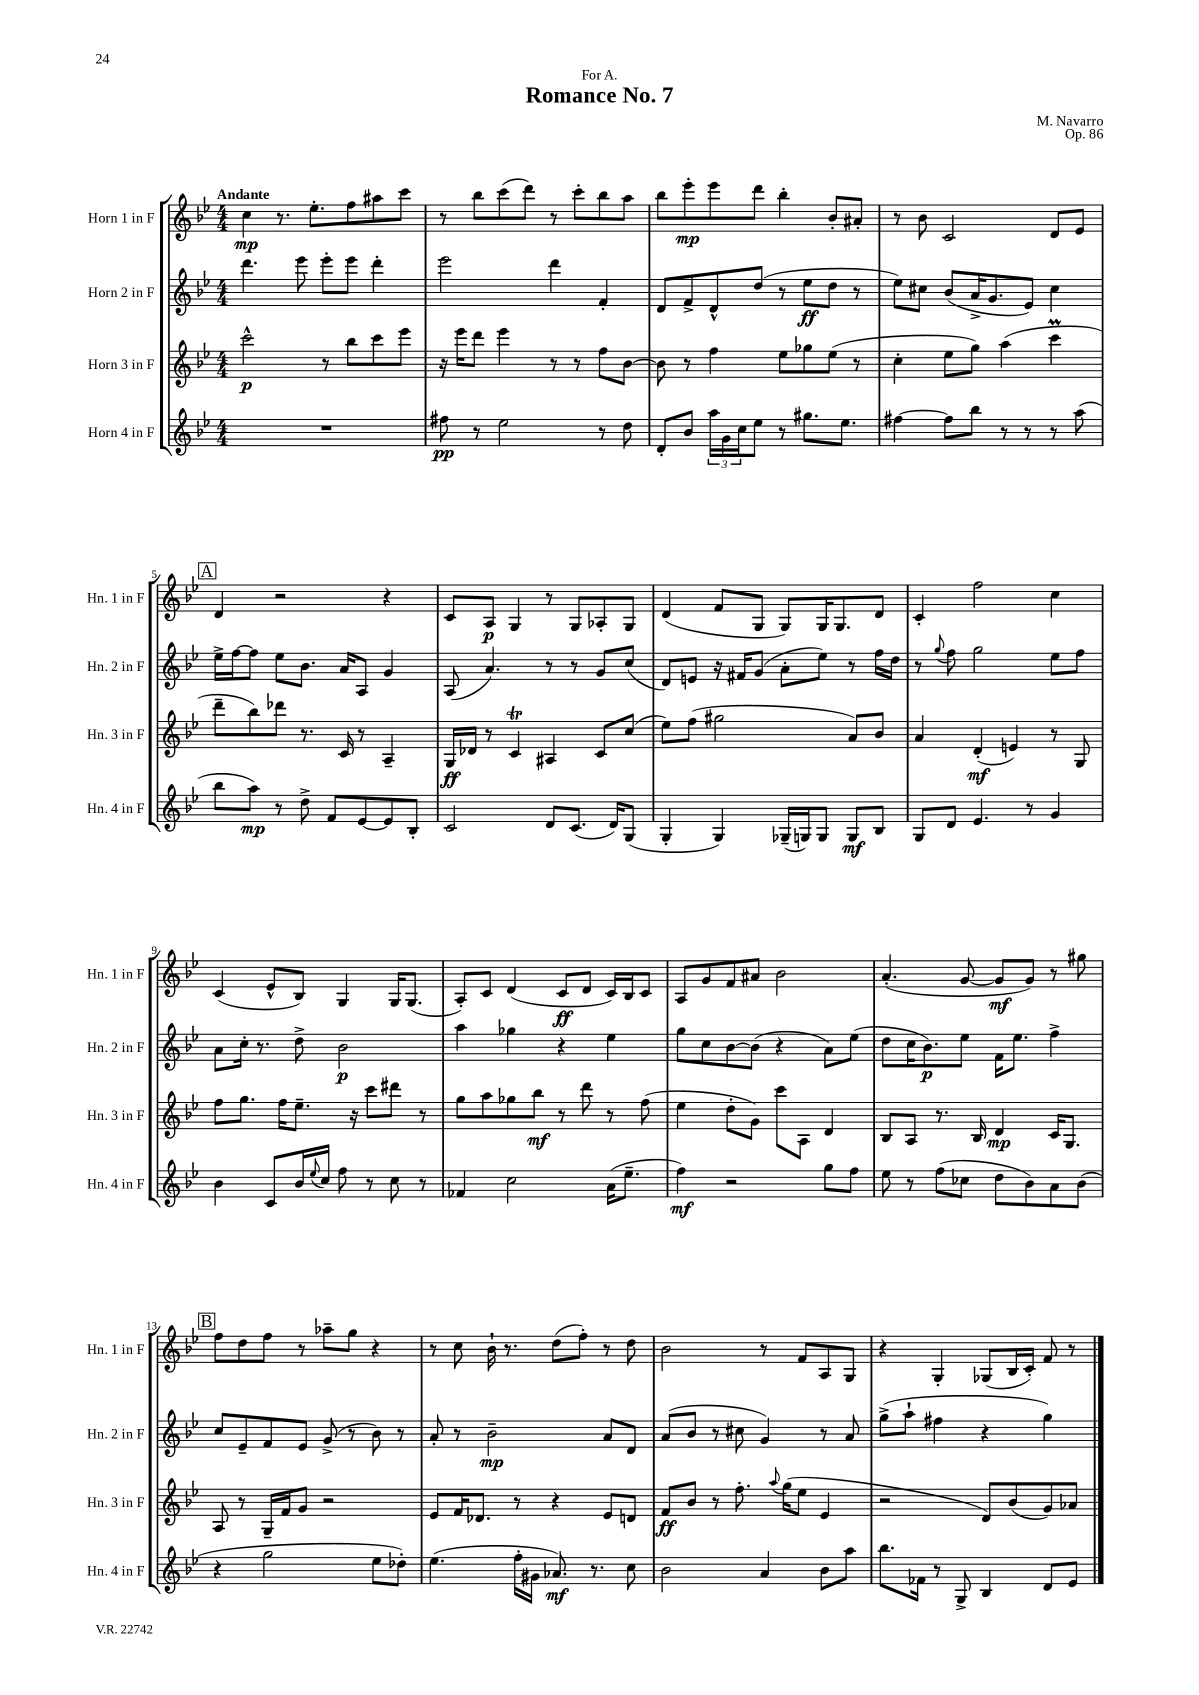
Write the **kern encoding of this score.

**kern	**dynam	**kern	**dynam	**kern	**dynam	**kern	**dynam
*part4	*part4	*part3	*part3	*part2	*part2	*part1	*part1
*staff4	*staff4	*staff3	*staff3	*staff2	*staff2	*staff1	*staff1
*I"Horn 4 in F	*	*I"Horn 3 in F	*	*I"Horn 2 in F	*	*I"Horn 1 in F	*
*I'Hn. 4 in F	*	*I'Hn. 3 in F	*	*I'Hn. 2 in F	*	*I'Hn. 1 in F	*
*clefG2	*	*clefG2	*	*clefG2	*	*clefG2	*
*k[b-e-]	*	*k[b-e-]	*	*k[b-e-]	*	*k[b-e-]	*
*M4/4	*	*M4/4	*	*M4/4	*	*M4/4	*
=1	=1	=1	=1	=1	=1	=1	=1
!	!	!	!	!	!	!LO:TX:a:B:t=Andante	!
1r	.	2ccc^^\	p	4.ddd\	.	4cc\	mp
.	.	.	.	.	.	8.r	.
.	.	.	.	8eee-\	.	.	.
.	.	.	.	.	.	8.ee-'\L	.
.	.	8r	.	8eee-'\L	.	.	.
.	.	8bb-\L	.	8eee-\J	.	8ff\	.
.	.	8ccc\	.	4ddd'\	.	8aa#X\	.
.	.	8eee-\J	.	.	.	8ccc\J	.
=2	=2	=2	=2	=2	=2	=2	=2
8ff#X\	pp	16r	.	2eee-\	.	8r	.
.	.	16eee-\KL	.	.	.	.	.
8r	.	8ddd\J	.	.	.	8bb-\L	.
2ee-\	.	4eee-\	.	.	.	(8ccc\	.
.	.	.	.	.	.	8ddd\J)	.
.	.	8r	.	4ddd\	.	8r	.
.	.	8r	.	.	.	8ccc'\L	.
8r	.	8ff\L	.	4f'/	.	8bb-\	.
8dd\	.	[8b-\J	.	.	.	8aa\J	.
=3	=3	=3	=3	=3	=3	=3	=3
8d'/L	.	8b-\]	.	8d/L	.	8bb-\L	.
8b-/J	.	8r	.	8f^/	.	8eee-'\	mp
24aa\LL	.	4ff\	.	8d^^/	.	8eee-\	.
24g\	.	.	.	.	.	.	.
24cc\J	.	.	.	.	.	.	.
8ee-\J	.	.	.	(8dd/J	.	8ddd\J	.
8r	.	8ee-\L	.	8r	.	4bb-'\	.
8.gg#X\L	.	8gg-X\	.	8ee-\L	ff	.	.
.	.	(8ee-\J	.	8dd\J	.	8b-'/L	.
8.ee-\J	.	.	.	.	.	.	.
.	.	8r	.	8r	.	8a#X'/J	.
=4	=4	=4	=4	=4	=4	=4	=4
[4ff#X\	.	4cc'\	.	8ee-\L)	.	8r	.
.	.	.	.	8cc#X\J	.	8b-\	.
8ff#\L]	.	8ee-\L	.	(8b-/L	.	2c/	.
8bb-\J	.	8gg\J)	.	16a^/K	.	.	.
.	.	.	.	8.g/	.	.	.
8r	.	(4aa\	.	.	.	.	.
8r	.	.	.	8e-/J)	.	.	.
8r	.	4cccM\	.	4cc#\	.	8d/L	.
(8aa\	.	.	.	.	.	8e-/J	.
!!LO:LB:g=z
!!LO:REH:place=s1:t=A
=5	=5	=5	=5	=5	=5	=5	=5
8bb-\L	.	8ddd~\L	.	16ee-^\LL	.	4d/	.
.	.	.	.	[16ff\J	.	.	.
8aa\J)	mp	8bb-\)	.	8ff\J]	.	.	.
8r	.	8ddd-X\J	.	8ee-\L	.	2r	.
8dd^\	.	8.r	.	8.b-\J	.	.	.
8f/L	.	.	.	.	.	.	.
.	.	16c/	.	16a/KL	.	.	.
[8e-/	.	8r	.	8A/J	.	.	.
8e-/]	.	4A~/	.	4g/	.	4r	.
8B-'/J	.	.	.	.	.	.	.
=6	=6	=6	=6	=6	=6	=6	=6
2c/	.	16G/LL	ff	(8A/	.	8c/L	.
.	.	16d-X/JJ	.	.	.	.	.
.	.	8r	.	4.a/)	.	8A/J	p
.	.	4cT/	.	.	.	4G/	.
8d/L	.	4A#X/	.	8r	.	8r	.
(8.c/J	.	.	.	8r	.	8G/L	.
.	.	8c/L	.	8g/L	.	8A-X'/	.
16d/KL)	.	.	.	.	.	.	.
(8G/J	.	(8cc/J	.	(8cc/J	.	8G/J	.
=7	=7	=7	=7	=7	=7	=7	=7
4G'/	.	8ee-\L)	.	8d/L)	.	(4d/	.
.	.	(8ff\J	.	8en/J	.	.	.
4G/)	.	2gg#X\	.	16r	.	8f/L	.
.	.	.	.	16f#X/KL	.	.	.
.	.	.	.	(8g/J	.	8G/J	.
(16G-X~/LL	.	.	.	8a'\L	.	8G/L)	.
16Gn/J)	.	.	.	.	.	.	.
8G/J	.	.	.	8ee-\J)	.	16G/K	.
.	.	.	.	.	.	8.G/	.
8G/L	mf	8a/L)	.	8r	.	.	.
8B-/J	.	8b-/J	.	16ff\LL	.	8d/J	.
.	.	.	.	16dd\JJ	.	.	.
=8	=8	=8	=8	=8	=8	=8	=8
8G/L	.	4a/	.	8r	.	4c'/	.
.	.	.	.	8qqgg/	.	.	.
8d/J	.	.	.	8ff\	.	.	.
4.e-/	.	(4d'/	mf	2gg\	.	2ff\	.
.	.	4en/)	.	.	.	.	.
8r	.	.	.	.	.	.	.
4g/	.	8r	.	8ee-\L	.	4cc\	.
.	.	8G/	.	8ff\J	.	.	.
!!LO:LB:g=z
=9	=9	=9	=9	=9	=9	=9	=9
4b-\	.	8ff\L	.	8a\L	.	(4c/	.
.	.	8.gg\J	.	16cc'\Jk	.	.	.
.	.	.	.	8.r	.	.	.
8c/L	.	.	.	.	.	8e-^^/L	.
.	.	16ff\KL	.	.	.	.	.
16b-/L	.	8.ee-~\J	.	8dd^\	.	8B-/J)	.
8qqee-/	.	.	.	.	.	.	.
16cc/JJ	.	.	.	.	.	.	.
8ff\	.	.	.	2b-\	p	4G/	.
.	.	16r	.	.	.	.	.
8r	.	8ccc\L	.	.	.	.	.
8cc\	.	8ddd#X\J	.	.	.	16G/KL	.
.	.	.	.	.	.	(8.G/J	.
8r	.	8r	.	.	.	.	.
=10	=10	=10	=10	=10	=10	=10	=10
4f-X/	.	8gg\L	.	4aa\	.	8A'/L)	.
.	.	8aa\	.	.	.	8c/J	.
2cc\	.	8gg-X\	.	4gg-X\	.	(4d/	.
.	.	8bb-\J	mf	.	.	.	.
.	.	8r	.	4r	.	8c/L	ff
.	.	8ddd\	.	.	.	8d/J	.
(16a\KL	.	8r	.	4ee-\	.	16c/LL)	.
8.ee-~\J	.	.	.	.	.	16B-/J	.
.	.	(8ff\	.	.	.	8c/J	.
=11	=11	=11	=11	=11	=11	=11	=11
4ff\)	mf	4ee-\	.	8gg\L	.	8A/L	.
.	.	.	.	8cc\	.	8g/	.
2r	.	8dd'\L	.	[8b-\	.	8f/	.
.	.	8g\J)	.	(8b-\J]	.	8a#X/J	.
.	.	8ccc\L	.	4r	.	2b-\	.
.	.	8A\J	.	.	.	.	.
8gg\L	.	4d/	.	8a\L)	.	.	.
8ff\J	.	.	.	(8ee-\J	.	.	.
=12	=12	=12	=12	=12	=12	=12	=12
8ee-\	.	8B-/L	.	8dd\L	.	(4.a'/	.
8r	.	8A/J	.	16cc\K	.	.	.
.	.	.	.	8.b-\)	p	.	.
(8ff\L	.	8.r	.	.	.	.	.
8cc-X\J	.	.	.	8ee-\J	.	[8g/	.
.	.	16B-/	.	.	.	.	.
8dd\L	.	4d/	mp	16f\KL	.	8g/L]	mf
.	.	.	.	8.ee-\J	.	.	.
8b-\)	.	.	.	.	.	8g/J)	.
8a\	.	16c/KL	.	4ff^\	.	8r	.
.	.	8.G/J	.	.	.	.	.
(8b-\J	.	.	.	.	.	8gg#X\	.
!!LO:LB:g=z
!!LO:REH:place=s1:t=B
=13	=13	=13	=13	=13	=13	=13	=13
4r	.	8A/	.	8cc/L	.	8ff\L	.
.	.	8r	.	8e-~/	.	8dd\	.
2gg\	.	16G~/LL	.	8f/	.	8ff\J	.
.	.	16f/J	.	.	.	.	.
.	.	8g/J	.	8e-/J	.	8r	.
.	.	2r	.	(8g^/	.	8aa-X~\L	.
.	.	.	.	8r	.	8gg\J	.
8ee-\L	.	.	.	8b-\)	.	4r	.
8dd-X'\J)	.	.	.	8r	.	.	.
=14	=14	=14	=14	=14	=14	=14	=14
(4.ee-\	.	8e-/L	.	8a'/	.	8r	.
.	.	16f/K	.	8r	.	8cc\	.
.	.	8.d-X/J	.	.	.	.	.
.	.	.	.	2b-~\	mp	16b-`\	.
.	.	.	.	.	.	8.r	.
16ff'\LL	.	8r	.	.	.	.	.
16g#X\JJ	.	.	.	.	.	.	.
8.a-X/)	mf	4r	.	.	.	(8dd\L	.
.	.	.	.	.	.	8ff'\J)	.
8.r	.	.	.	.	.	.	.
.	.	8e-/L	.	8a/L	.	8r	.
8cc\	.	8dn/J	.	8d/J	.	8dd\	.
=15	=15	=15	=15	=15	=15	=15	=15
2b-\	.	8f/L	ff	(8a/L	.	2b-\	.
.	.	8b-/J	.	8b-/J	.	.	.
.	.	8r	.	8r	.	.	.
.	.	8.ff'\	.	8cc#X\	.	.	.
4a/	.	.	.	4g/)	.	8r	.
.	.	8qqaa/	.	.	.	.	.
.	.	(16gg\KL	.	.	.	.	.
.	.	8ee-\J	.	.	.	8f/L	.
8b-\L	.	4e-/	.	8r	.	8A/	.
8aa\J	.	.	.	8a/	.	8G/J	.
=16	=16	=16	=16	=16	=16	=16	=16
8.bb-\L	.	2r	.	(8gg^\L	.	4r	.
.	.	.	.	8aa`\J	.	.	.
16f-X\Jk	.	.	.	.	.	.	.
8r	.	.	.	4ff#X\	.	4G'/	.
8G^/	.	.	.	.	.	.	.
4B-/	.	8d/L)	.	4r	.	(8G-X/L	.
.	.	(8b-/	.	.	.	16B-/L	.
.	.	.	.	.	.	16c'/JJ)	.
8d/L	.	8g/)	.	4gg\)	.	8f/	.
8e-/J	.	8a-X/J	.	.	.	8r	.
==	==	==	==	==	==	==	==
*-	*-	*-	*-	*-	*-	*-	*-
